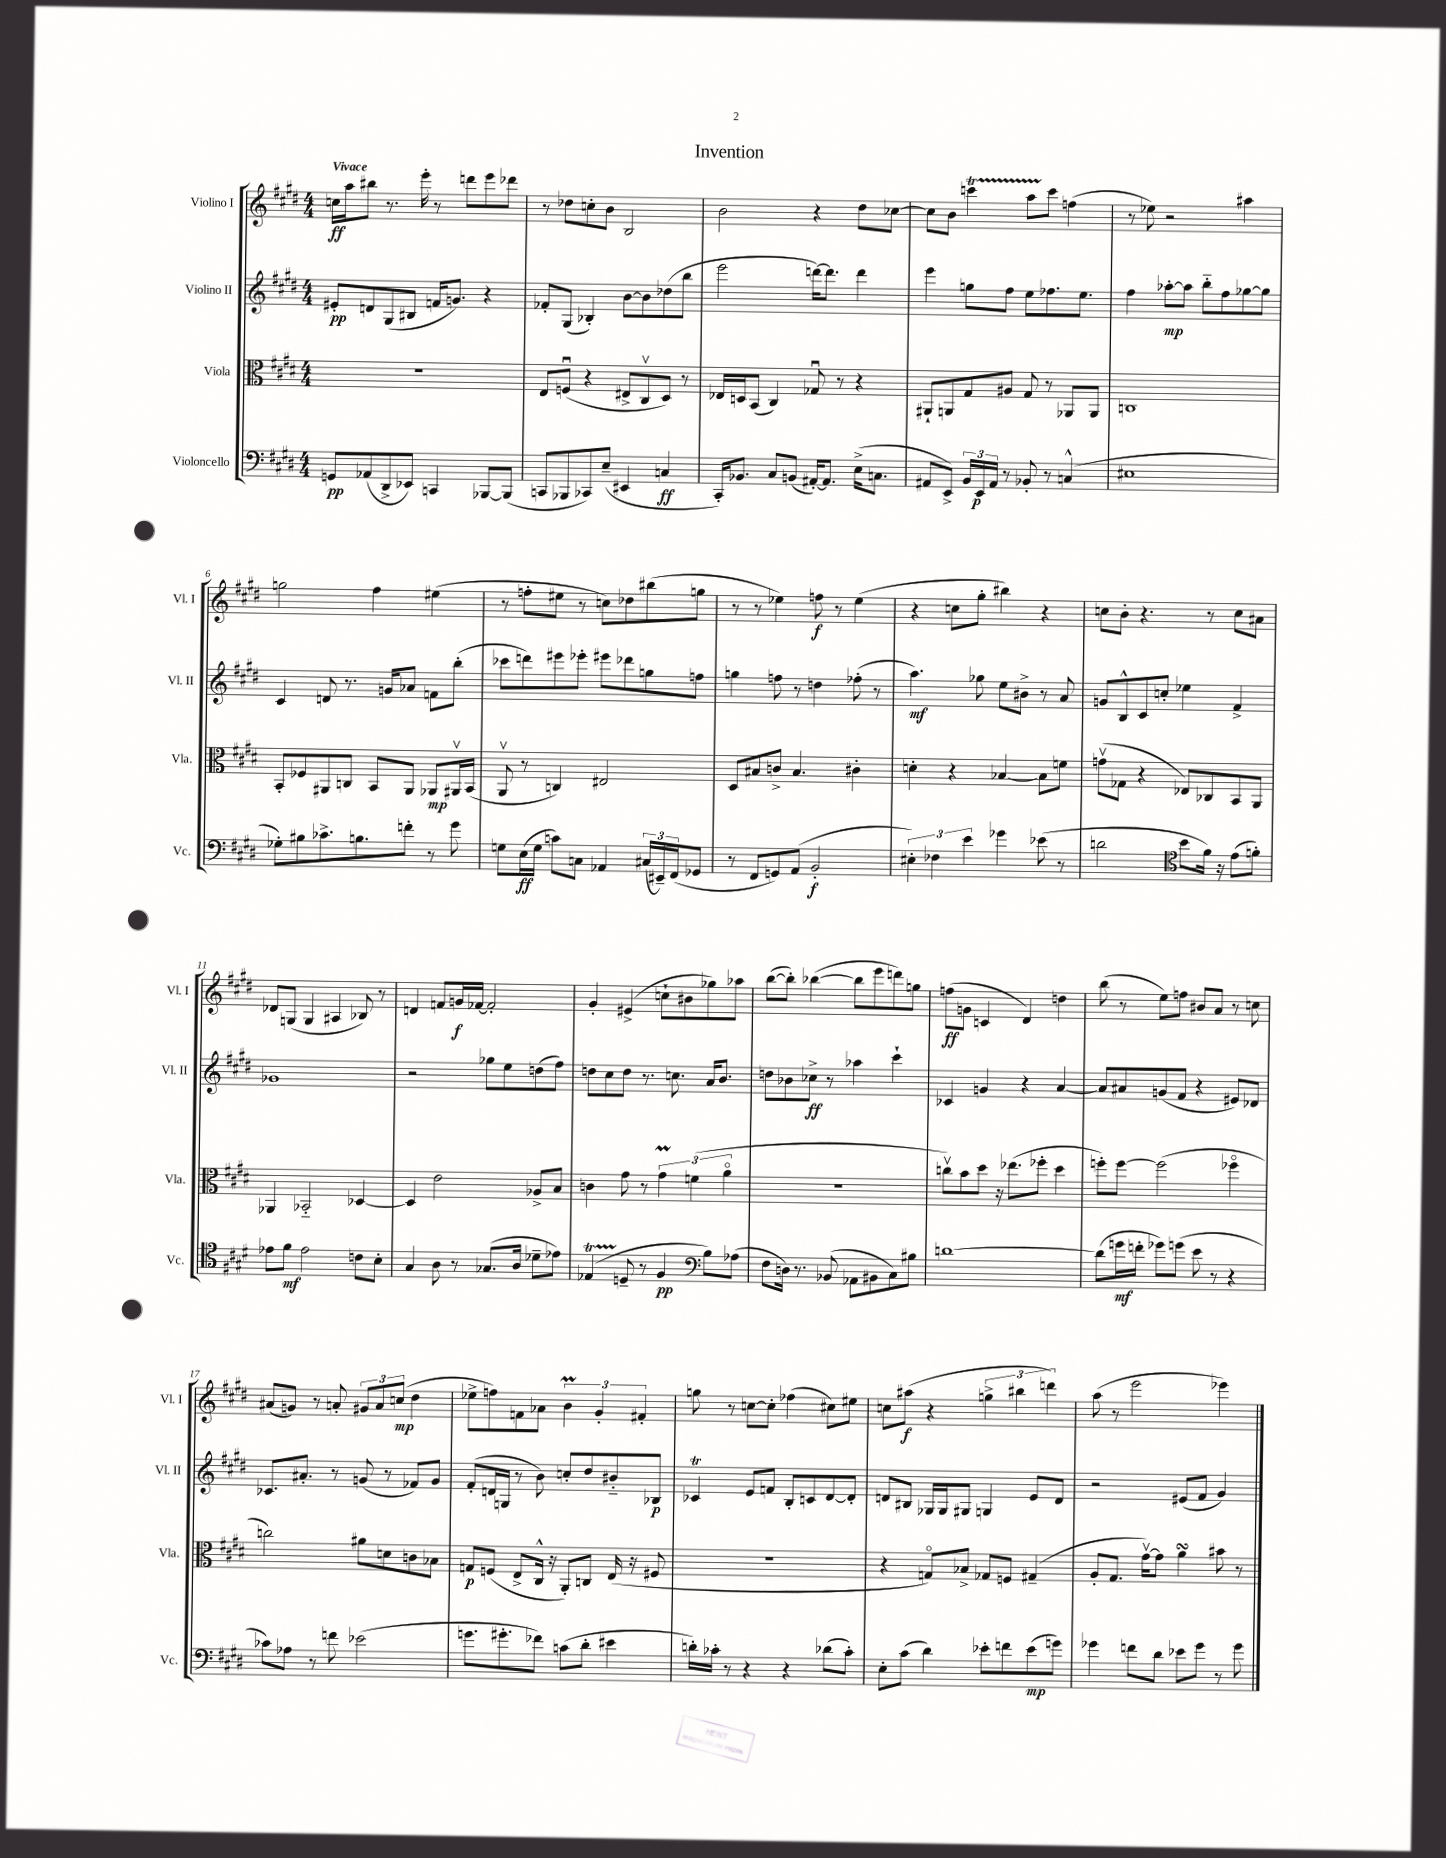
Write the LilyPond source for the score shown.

\header { title = "Invention" }
<<
\new StaffGroup <<
\new Staff = "s0" \with { instrumentName = "Violino I" shortInstrumentName = "Vl. I" } {
    \clef treble \key e \major \numericTimeSignature \time 4/4 \tempo "Vivace"
    c''16\ff a''16 bis''8 r8. e'''16-. r8 d'''8 e'''8 des'''8 |
    r8 des''8 c''8-. b'8 b2 |
    b'2 r4 dis''8 ces''8~ |
    ces''8 b'8 c'''4\startTrillSpan a''8 c'''8\stopTrillSpan f''4( |
    r8 ees''8) r2 ais''4 |
    g''2 fis''4 eis''4( |
    r8 f''8-. eis''8 r8 c''8) des''8 bis''8( g''8 |
    r8 r8 ees''4) f''8\f r8 ees''4( |
    r4 c''8 gis''8-. bis''4) r4 |
    c''8 b'8-. r4. r8 c''8 ais'8 |
    des'8 g8( g4 ais4 bes8) r8 |
    d'4 f'8 g'16\f fes'16~ fes'2-. |
    gis'4-. eis'4->( c''8-! bis'8 ges''8) aes''8 |
    b''8~( b''8-.) bes''4~( bes''8 e'''8 d'''8) g''8 |
    f''8\ff( g'8 c'4 dis'4) d''4 |
    b''8( r8 e''8) f''8 bis'8 a'8 r8 c''8 |
    ais'8( g'8) r8 a'8-. \tuplet 3/2 { gis'8 a'8 c''8\mp( } dis''4 |
    ees''8-> f''8) f'8 aes'8 \tuplet 3/2 { b'4\prall gis'4-. fis'4-. } |
    g''8 r8 c''8~ c''8-. fes''4( cis''8) eis''8 |
    c''8 ais''8\f( r4 \tuplet 3/2 { g''4-> bis''4 d'''4) } |
    a''8( r8 e'''2 ees'''4) \bar "|." |
}
\new Staff = "s1" \with { instrumentName = "Violino II" shortInstrumentName = "Vl. II" } {
    \clef treble \key e \major \numericTimeSignature \time 4/4
    eis'8-.\pp d'8 gis8( bis8 f'16 g'8.) r4 |
    fes'8-. gis8( bes4-.) b'8~ b'8 des''8( b''8 |
    e'''2 d'''16~) d'''8. d'''4 |
    e'''4 g''8 fis''8 e''8 fes''8. e''8. |
    fis''4 aes''8~-.\mp aes''8 b''8-_ fis''8 ges''8~ ges''8 |
    cis'4 d'8 r8. g'16 aes'8 f'8 b''8-.( |
    ces'''8 d'''8) eis'''8 ees'''8-. eis'''8 des'''8 g''8 f''8 |
    g''4 f''8 r8 d''4 fes''8-.( r8 |
    a''4.\mf) ges''8 e''8 bis'8-> r8 a'8 |
    g'8 b8-^ cis'8 c''8-. ees''4 fis'4-> |
    ges'1 |
    r2 ges''8 e''8 d''8( fis''8) |
    d''8 cis''8 d''8 r8. c''8. a'16 b'8. |
    d''8 bes'8 ces''8->\ff r8 aes''4 cis'''4-! |
    ces'4 g'4 r4 a'4~ |
    a'8 ais'8 g'8( fis'8 r4 eis'8) des'8 |
    ces'8. ais'8.-. r8 g'8( r8 fes'8) g'8 |
    fis'8-.( d'16 g16 r8 b'8) c''8-. dis''8 bis'8-_ bes8\p |
    ces'4\trill e'8 f'8 b8-. c'8 dis'8~ dis'8-. |
    d'8 bis8 ges16 ges16 gis8 g4 e'8 d'8 |
    r2 eis'8( fis'8 gis'4) \bar "|." |
}
\new Staff = "s2" \with { instrumentName = "Viola" shortInstrumentName = "Vla." } {
    \clef alto \key e \major \numericTimeSignature \time 4/4
    R1 |
    e8 f8\downbow( r4 eis8-> cis8\upbow dis8) r8 |
    ees16 d16 b,8( cis4) ges8\downbow r8 r4 |
    ais,8-! a,8 gis8 ais8 gis8 r8 aes,8 aes,8 |
    c1 |
    b,8-. fes8 ais,8 c8 b,8 ais,8 aes,8\mp ais,16\upbow b,16( |
    a,8\upbow r8 c4) eis2 |
    dis8 bis8 c'8-> bis4. cis'4-. |
    d'4-. r4 bes4~ bes8 f'8 |
    g'8\upbow( ges8 r4 ees8) ces8 b,8 a,8 |
    aes,4 bes,2-_ des4~ |
    des4 e'2 aes8-> b8 |
    c'4 gis'8 r8 \tuplet 3/2 { gis'4\prall f'4( a'4\flageolet } |
    r1 |
    c''8\upbow) b'8 dis''8 r16 ees''8.( fes''8-. dis''4 |
    f''8-.) f''8~ f''2( fes''4\flageolet |
    c''2) ais'8 d'8 c'8 bes8 |
    g8\p f8( e8-> cis16-^ r16 a,8-.) c8 e16( r16 fis8 |
    R1 |
    r4 g8\flageolet) bes8-> ges8 f8 gis4--( |
    a8-. gis8. gis'16~\upbow) gis'8 a'4\turn bis'8 r8 \bar "|." |
}
\new Staff = "s3" \with { instrumentName = "Violoncello" shortInstrumentName = "Vc." } {
    \clef bass \key e \major \numericTimeSignature \time 4/4
    g,8\pp aes,8( dis,8-> ees,8) c,4 bes,,8~ bes,,8( |
    c,8 bes,,8 ces,8) e8--( eis,4 c4\ff |
    cis,16-.) bes,8. cis8 b,8( ais,16~-.) ais,8. e16->( c8. |
    ais,8 e,8->) \tuplet 3/2 { b,16 e,16\p ais,16 } r8 bes,8-. r8 c4-^( |
    eis1 |
    ges8-.) bis8 ces'8.-> b8. f'8-. r8 gis'8 |
    g8 e16\ff( g16 c'8) c8 aes,4 \tuplet 3/2 { cis16( eis,16--) fis,16( } ges,8 |
    r8 fis,8 g,8) a,8( b,2-.\f |
    \tuplet 3/2 { eis4-.) fes4 e'4 } ges'4 ees'8( r8 |
    d'2 \clef tenor b'8 fis'16) r16 e'8( f'8-.) |
    ees'8 fis'8\mf ees'2 c'8 b8-. |
    gis4 a8 r8 ges8.( a16 des'8-- ees'8) |
    ees4\startTrillSpan( d8--\stopTrillSpan r8 fis4\pp \clef bass b8) aes8( |
    fis8 d16) r8. bes,8( aes,8 bis,8 cis8) bis8 |
    d'1~ |
    d'8( g'16\mf f'16-. ges'8) g'8( e'8 r8 r4 |
    ces'8) aes8 r8 f'8 ees'2( |
    g'8. gis'8.-. fes'8) c'8( dis'8-. eis'4 |
    d'16-.) ces'16-. r8 r4 r4 des'8( ces'8-.) |
    e8-. cis'8( dis'4) ees'8-. f'8 ees'8\mp( g'8) |
    ges'4 f'8 dis'8 ees'8 ges'8 r8 ges'8 \bar "|." |
}
>>
>>
